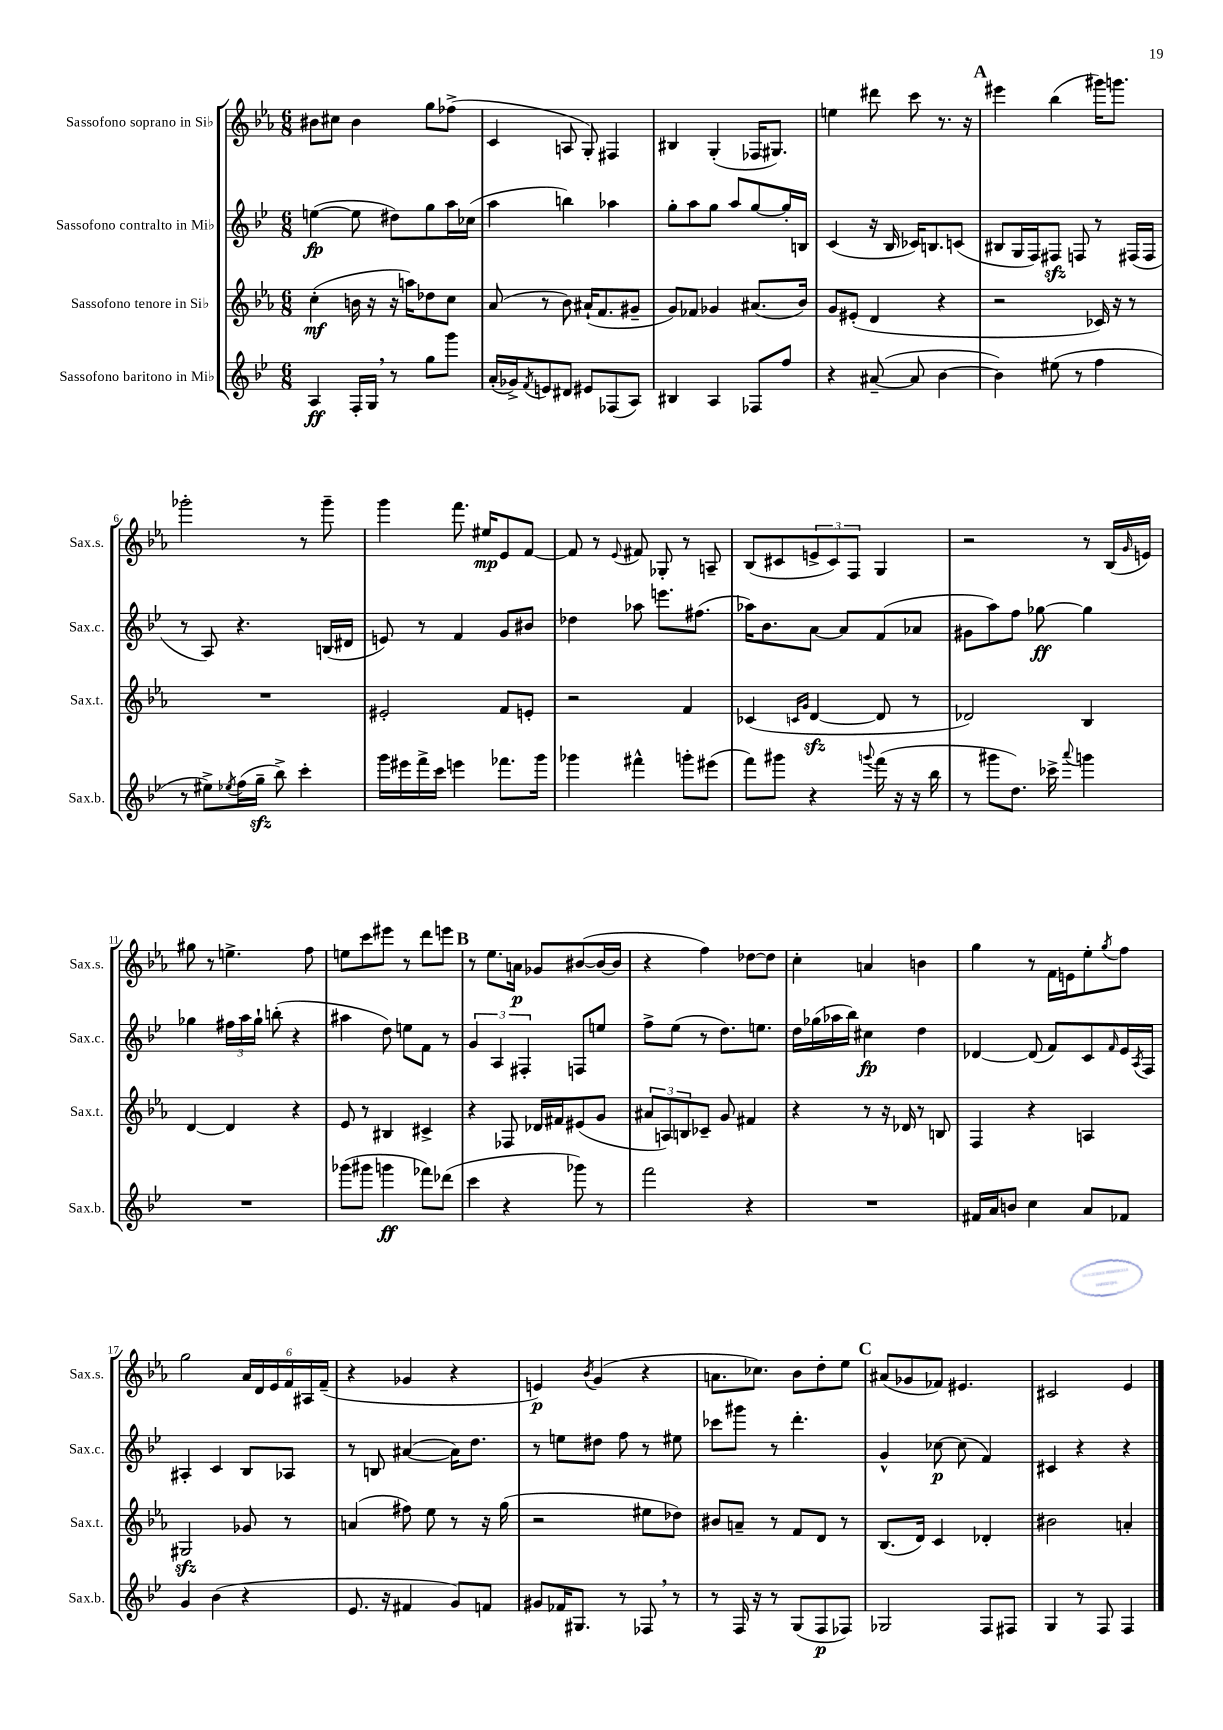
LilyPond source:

<<
\new StaffGroup <<
\new Staff = "s0" \with { instrumentName = "Sassofono soprano in Sib" shortInstrumentName = "Sax.s." } {
    \clef treble \key ees \major \numericTimeSignature \time 6/8
    bis'8 cis''8 bis'4 g''8 fes''8->( |
    c'4 a8 g8-.) fis4 |
    bis4 g4-.( fes16 gis8.) |
    e''4 dis'''8 c'''8 r8. r16 |
    \mark \markup { \bold "A" } eis'''4 bes''4( gis'''16) g'''8. |
    ges'''2-. r8 ges'''8-- |
    g'''4 f'''8. eis''16\mp ees'8 f'8~ |
    f'8 r8 \appoggiatura { ees'8 } fis'8 ges8-. r8 a8-- |
    bes8( cis'8 \tuplet 3/2 { e'8-> cis'8) f8 } g4 |
    r2 r8 bes16( \grace { g'16 } e'16) |
    gis''8 r8 e''4.-> f''8 |
    e''8 c'''8 eis'''8 r8 d'''8 e'''8 |
    \mark \markup { \bold "B" } r8 ees''8. a'16\p ges'8 bis'8~( bis'16~ bis'16 |
    r4 f''4) des''8~ des''8 |
    c''4-. a'4 b'4 |
    g''4 r8 f'16 e'16 ees''8-. \acciaccatura { g''8 } f''8 |
    g''2 \tuplet 6/4 { aes'16 d'16 ees'16 f'16 ais16 f'16--( } |
    r4 ges'4 r4 |
    e'4\p) \acciaccatura { bes'8 } g'4( r4 |
    a'8. ces''8.) bes'8 d''8-. ees''8 |
    \mark \markup { \bold "C" } ais'8( ges'8 fes'8) eis'4. |
    cis'2 ees'4 \bar "|." |
}
\new Staff = "s1" \with { instrumentName = "Sassofono contralto in Mib" shortInstrumentName = "Sax.c." } {
    \clef treble \key bes \major \numericTimeSignature \time 6/8
    e''4~\fp( e''8 dis''8) g''8 a''16 ces''16( |
    a''4 b''4) aes''4 |
    g''8-. a''8 g''8 a''8 g''8~ g''16-. b16 |
    c'4( r16 bes16 ces'16) b8. c'8( |
    \mark \markup { \bold "A" } bis8 g16 f16) fis8\sfz f8 r8 fis16( fis16 |
    r8 a8) r4. b16( dis'16 |
    e'8) r8 f'4 g'8 bis'8 |
    des''4 aes''8 e'''8. fis''8.( |
    aes''16) bes'8. a'8~ a'8 f'8( aes'8 |
    gis'8 a''8) f''8 ges''8~\ff ges''4 |
    ges''4 \tuplet 3/2 { fis''16 a''16 ges''16-! } b''8-.( r4 |
    ais''4 d''8) e''8 f'8 r8 |
    \mark \markup { \bold "B" } \tuplet 3/2 { g'4 a4 fis4-. } f8 e''8 |
    f''8-> ees''8( r8 d''8.) e''8. |
    d''16 ges''16( aes''16 bes''16) cis''4\fp d''4 |
    des'4~ des'8( f'8) c'8 \grace { f'16 } ees'16 \acciaccatura { a8 } f16 |
    ais4-. c'4 bes8 aes8 |
    r8 b8 ais'4~( ais'16) d''8. |
    r8 e''8 dis''8 f''8 r8 eis''8 |
    ces'''8 gis'''8 r8 d'''4.-. |
    \mark \markup { \bold "C" } g'4-^ ces''8~\p ces''8( f'4) |
    cis'4 r4 r4 \bar "|." |
}
\new Staff = "s2" \with { instrumentName = "Sassofono tenore in Sib" shortInstrumentName = "Sax.t." } {
    \clef treble \key ees \major \numericTimeSignature \time 6/8
    c''4-.\mf( b'16 r16 r16 a''16) des''8 c''8 |
    aes'8( r8 bes'8) ais'16-!( f'8. gis'8-- |
    g'8) fes'8 ges'4 ais'8.( bes'16) |
    g'8 eis'8-.( d'4 r4 |
    \mark \markup { \bold "A" } r2 ces'16) r16 r8 |
    R2. |
    eis'2-. f'8 e'8-. |
    r2 f'4 |
    ces'4( \grace { c'16 g'16 } d'4~\sfz d'8 r8 |
    des'2) bes4 |
    d'4~ d'4 r4 |
    ees'8 r8 bis4 cis'4-> |
    \mark \markup { \bold "B" } r4 fes8 des'16 fis'16 eis'8( g'8 |
    \tuplet 3/2 { ais'8 a8) b8 } ces'8-- g'8 fis'4 |
    r4 r8 r16 des'16 r8 b8 |
    f4 r4 a4 |
    gis2\sfz ges'8 r8 |
    a'4( fis''8) ees''8 r8 r16 g''16( |
    r2 eis''8 des''8) |
    bis'8 a'8-- r8 f'8 d'8 r8 |
    \mark \markup { \bold "C" } bes8.( d'16) c'4 des'4-. |
    bis'2 a'4-. \bar "|." |
}
\new Staff = "s3" \with { instrumentName = "Sassofono baritono in Mib" shortInstrumentName = "Sax.b." } {
    \clef treble \key bes \major \numericTimeSignature \time 6/8
    a4\ff f16-. g16 \breathe r8 g''8 g'''8 |
    a'16-.( ges'16->) \acciaccatura { f'8 } e'8 dis'8 eis'8 fes8( a8) |
    bis4 a4 fes8 f''8 |
    r4 ais'8~--( ais'8 bes'4~ |
    \mark \markup { \bold "A" } bes'4) eis''8( r8 f''4 |
    r8 eis''8->) \acciaccatura { ees''8 } f''16( g''16--\sfz bes''8->) c'''4-. |
    g'''16 eis'''16 f'''16-> c'''16 e'''4 fes'''8. g'''16 |
    ges'''4 fis'''4-^ g'''8-. eis'''8( |
    f'''8) gis'''8 r4 \appoggiatura { g'''8 } f'''16( r16 r16 bes''16 |
    r8 gis'''8 d''8.) ces'''16-> \appoggiatura { a'''8 } g'''4 |
    R2. |
    ges'''8( gis'''8 g'''4\ff fes'''8) des'''8( |
    \mark \markup { \bold "B" } c'''4 r4 ges'''8) r8 |
    f'''2 r4 |
    R2. |
    fis'16 a'16 b'8 c''4 a'8 fes'8 |
    g'4 bes'4( r4 |
    ees'8. r16 fis'4 g'8) f'8 |
    gis'8 fes'16 gis8. r8 fes8 \breathe r8 |
    r8 f16 r16 r8 g8( f8\p fes8) |
    \mark \markup { \bold "C" } ges2 f8 fis8 |
    g4 r8 f8 f4 \bar "|." |
}
>>
>>
